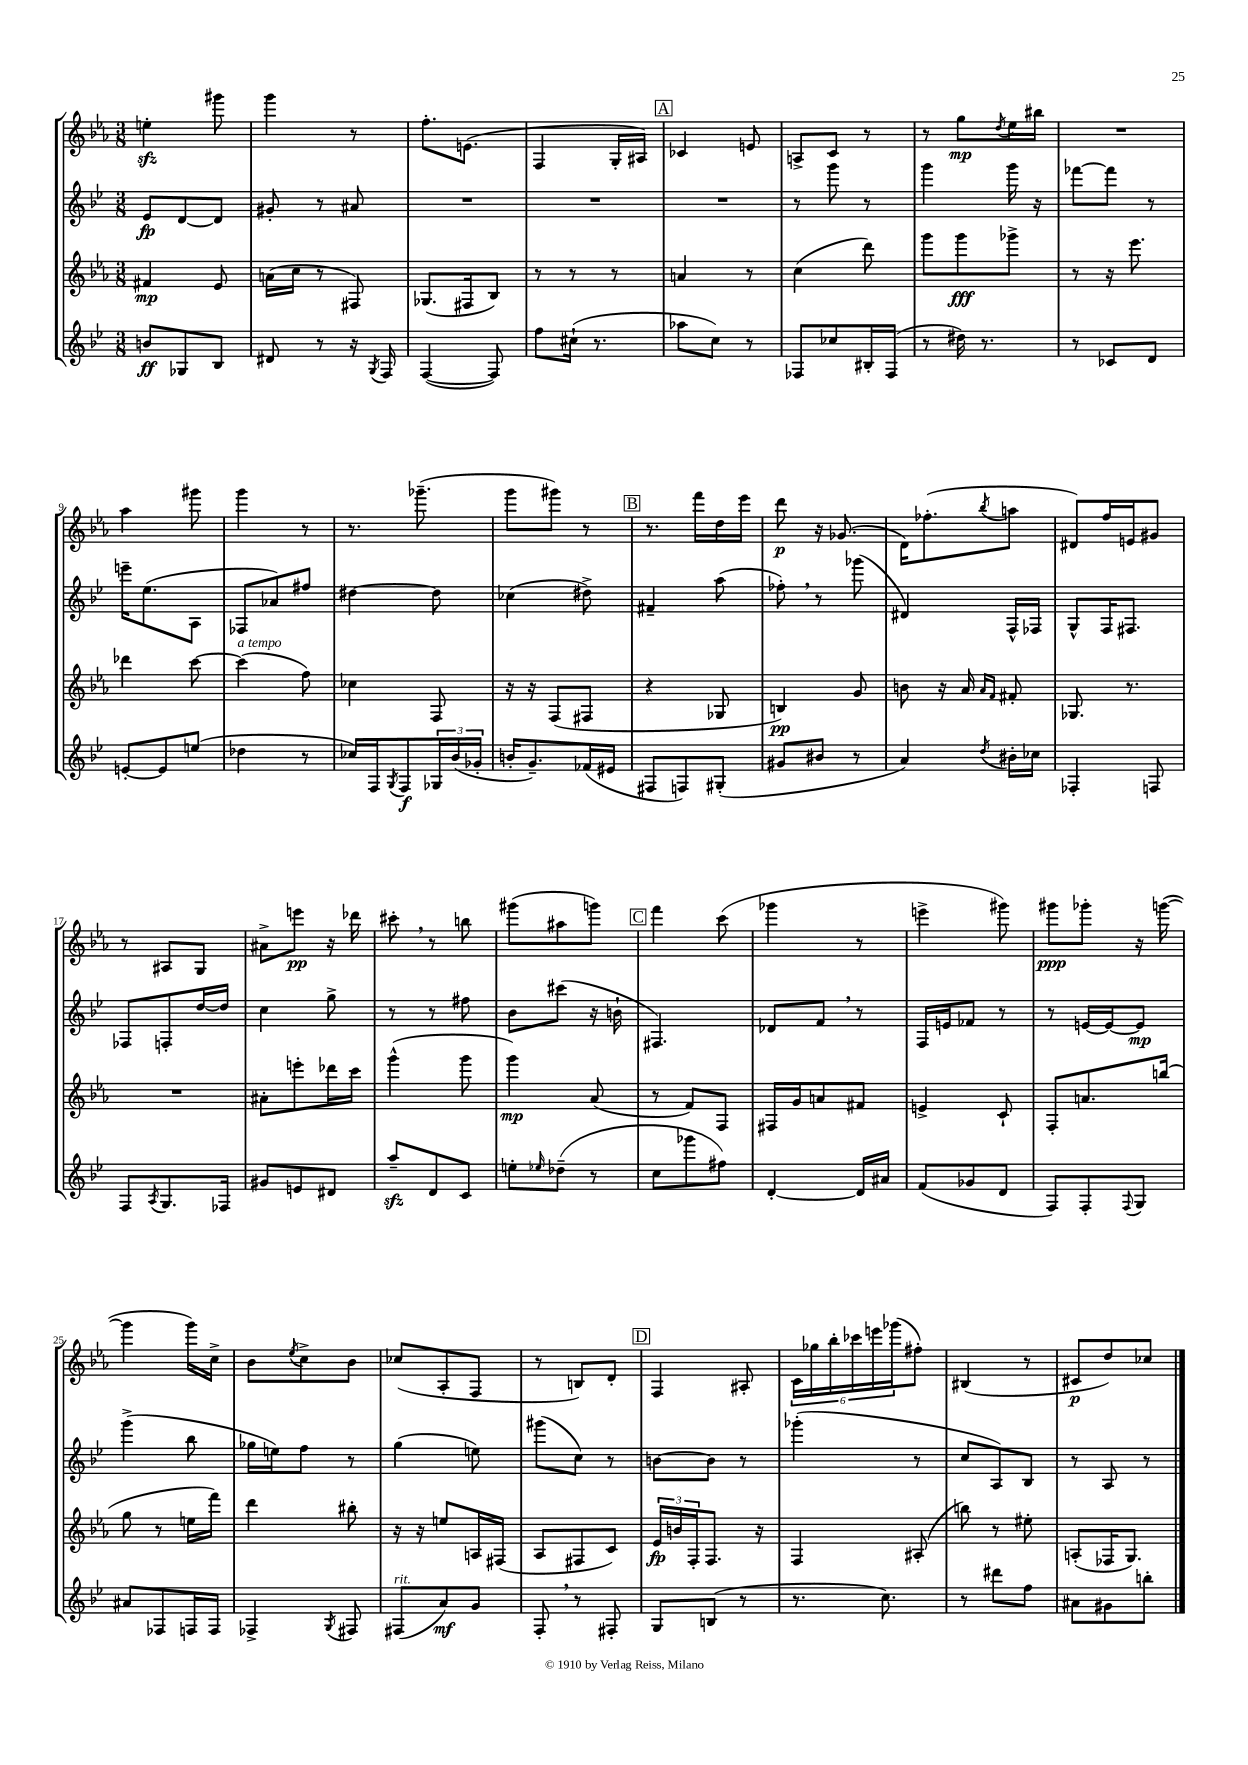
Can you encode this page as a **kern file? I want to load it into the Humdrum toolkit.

**kern	**kern	**kern	**kern
*staff4	*staff3	*staff2	*staff1
*clefG2	*clefG2	*clefG2	*clefG2
*k[b-e-]	*k[b-e-a-]	*k[b-e-]	*k[b-e-a-]
*M3/8	*M3/8	*M3/8	*M3/8
8b/L	4f#/	8e-/L	4ee'\
8G-/	.	[8d/	.
8B-/J	8e-/	8d/]J	8ggg#\
=	=	=	=
8d#/	(16a\LL	8g#'/	4ggg\
.	16cc\JJ	.	.
8r	8r	8r	.
16r	8F#/)	8a#/	8r
8qG/	.	.	.
16F/	.	.	.
=	=	=	=
([4F/	(8.G-/L	4.r	8.ff'\L
.	16F#/k	.	(8.e\J
8F/])	8B-/J)	.	.
=	=	=	=
8ff\L	8r	4.r	4F/
(16cc#`\Jk	8r	.	.
8.r	.	.	.
.	8r	.	16G'/LL
.	.	.	16A#/JJ)
=	=	=	=
8aa-\L	4a/	4.r	4c-/
8cc\J)	.	.	.
8r	8r	.	8e/
=	=	=	=
8F-/L	(4cc\	8r	8A^/L
8cc-/	.	8ggg\	8c/J
16B#'/L	8ddd\)	8r	8r
(16F-/JJ	.	.	.
=	=	=	=
8r	8ggg\L	4ggg\	8r
16dd#\)	8ggg\	.	8gg\L
8.r	.	.	.
.	.	.	8qdd/
.	8ggg-^\J	16ggg\	16ee-\L
.	.	16r	16bb#\JJ
=	=	=	=
8r	8r	[8fff-\L	4.r
8c-/L	16r	8fff-\]J	.
.	8.eee-\	.	.
8d/J	.	8r	.
=	=	=	=
[8e'/L	4ddd-\	16eee~\LK	4aa-\
.	.	(8.ee-\	.
8e/]	.	.	.
(8ee/J	[8ccc\	8A\J	8ggg#\
=	=	=	=
4dd-\	(4ccc\]	8F-/L	4ggg\
.	.	8a-/)	.
8r	8ff\)	8ff#/J	8r
=	=	=	=
16cc-/LL)	4cc-\	[4dd#\	8.r
16F/J	.	.	.
8qG/	.	.	.
8F/	.	.	.
.	.	.	(8.ggg-~\
24G-/L	8F/	8dd#\]	.
(24b-/	.	.	.
24g-'/JJ	.	.	.
=	=	=	=
16b'/LK	16r	(4cc-\	8ggg\L
8.g~/)	16r	.	.
.	(8F/L	.	8ggg#\J)
(16f-/L	8F#/J	8dd#^\)	8r
16e#/JJ	.	.	.
=	=	=	=
8F#/L	4r	4f#~/	8.r
8F/)	.	.	.
.	.	.	16fff\LL
(8G#'/J	8G-/	(8aa\	16dd\
.	.	.	16eee-\JJ
=	=	=	=
8g#/L	4B/)	8ff-'\)	8ddd\
8b#/J	.	8r	16r
.	.	.	(8.g-/
8r	8g/	(8ggg-\	.
=	=	=	=
4a/)	8b\	4d#/)	16d\LK)
.	.	.	(8.ff-'\
.	16r	.	.
.	16a-/	.	.
.	16qqa-/LL	.	.
8qdd/	16qqf/JJ	.	8qbb-/
16b#'\LL	8f#'/	16F^^/LL	8aa\J
16cc-\JJ	.	16F-/JJ	.
=	=	=	=
4F-'/	8.G-/	8G^^/L	8d#/L)
.	.	16F/K	16ff/L
.	8.r	8.F#/J	16e/J
8F/	.	.	8g#/J
=	=	=	=
8F/L	4.r	8F-/L	8r
8qA/	.	.	.
8.G/	.	8F'/	8A#/L
.	.	[16dd/L	8G/J
16F-/Jk	.	16dd/]JJ	.
=	=	=	=
8g#/L	8a#'\L	4cc\	8a#^\L
8e/	8eee'\	.	8eee\J
8d#/J	16ddd-\L	8gg^\	16r
.	16ccc\JJ	.	16ddd-\
=	=	=	=
8aa~/L	(4ggg^^\	8r	8ccc#'\
8d/	.	8r	8r
8c/J	8ggg\	8ff#\	8bb\
=	=	=	=
8ee'\L	4ggg\)	8b-\L	(8ggg#\L
16qqee-/	.	.	.
(8dd-~\J	.	(8ccc#\J	8aa#\
8r	(8a-/	16r	8ggg\J)
.	.	16b`\	.
=	=	=	=
8cc\L	8r	4.F#/)	4fff\
8ggg-\	8f/L)	.	.
8ff#\J)	8F/J	.	(8ccc\
=	=	=	=
[4d'/	16F#/LL	8d-/L	4ggg-\
.	16g/J	.	.
.	8a/	8f/J	.
16d/]LL	8f#/J	8r	8r
16a#/JJ	.	.	.
=	=	=	=
(8f/L	4e^/	16F/LL	4eee^\
.	.	16e/J	.
8g-/	.	8f-/J	.
8d/J	8c`/	8r	8ggg#\)
=	=	=	=
8F/L)	8F'/L	8r	8ggg#\L
8F'/	8.a/	[16e/LL	8ggg-'\J
.	.	16e/_J	.
8qqF/	.	.	.
8G/J	.	8e/]J	16r
.	(16bb/Jk	.	([16ggg\
=	=	=	=
8a#/L	8gg\	(4ggg^\	4ggg\]
8F-/	8r	.	.
16F/L	16ee\LL	8bb-\	16ggg\LL)
16F/JJ	16fff\JJ)	.	16cc^\JJ
=	=	=	=
4F-^/	4ddd\	16gg-\LL	8b-\L
.	.	16ee\J)	.
.	.	.	8qee-/
.	.	8ff\J	8cc^\
8qG/	.	.	.
8F#/	8bb#'\	8r	8b-\J
=	=	=	=
(8F#/L	16r	(4gg\	(8cc-/L
.	16r	.	.
8a/)	8ee/L	.	8A-'/
8g/J	16A/L	8ee\)	8F/J
.	(16F#/JJ	.	.
=	=	=	=
8F'/	8A-/L	(8ggg#\L	8r
8r	8F#/	8cc\J)	8B/L)
8F#'/	8c/J)	8r	8d'/J
=	=	=	=
8G/L	24e-/LL	[8b\L	4F/
.	24b/	.	.
.	24F'/J	.	.
(8B/J	8.F/J	8b\]J	.
8r	.	8r	8A#'/
.	16r	.	.
=	=	=	=
8.r	4F/	(4ggg-'\	24c\LL
.	.	.	24gg-\
.	.	.	24bb-'\
.	.	.	24ccc-\
.	.	.	24eee\
8.cc\)	.	.	.
.	.	.	(24ggg-\J
.	(8A#'/	8r	8ff#'\J)
=	=	=	=
8r	8bb\)	8cc/L	(4B#/
8ddd#\L	8r	8A/)	.
8ff\J	8ee#'\	8B-/J	8r
=	=	=	=
8a#\L	(8A'/L	8r	8c#/L
8g#\	16F-/K	8A/	8dd/)
.	8.G/J)	.	.
8bb'\J	.	8r	8cc-/J
==	==	==	==
*-	*-	*-	*-
